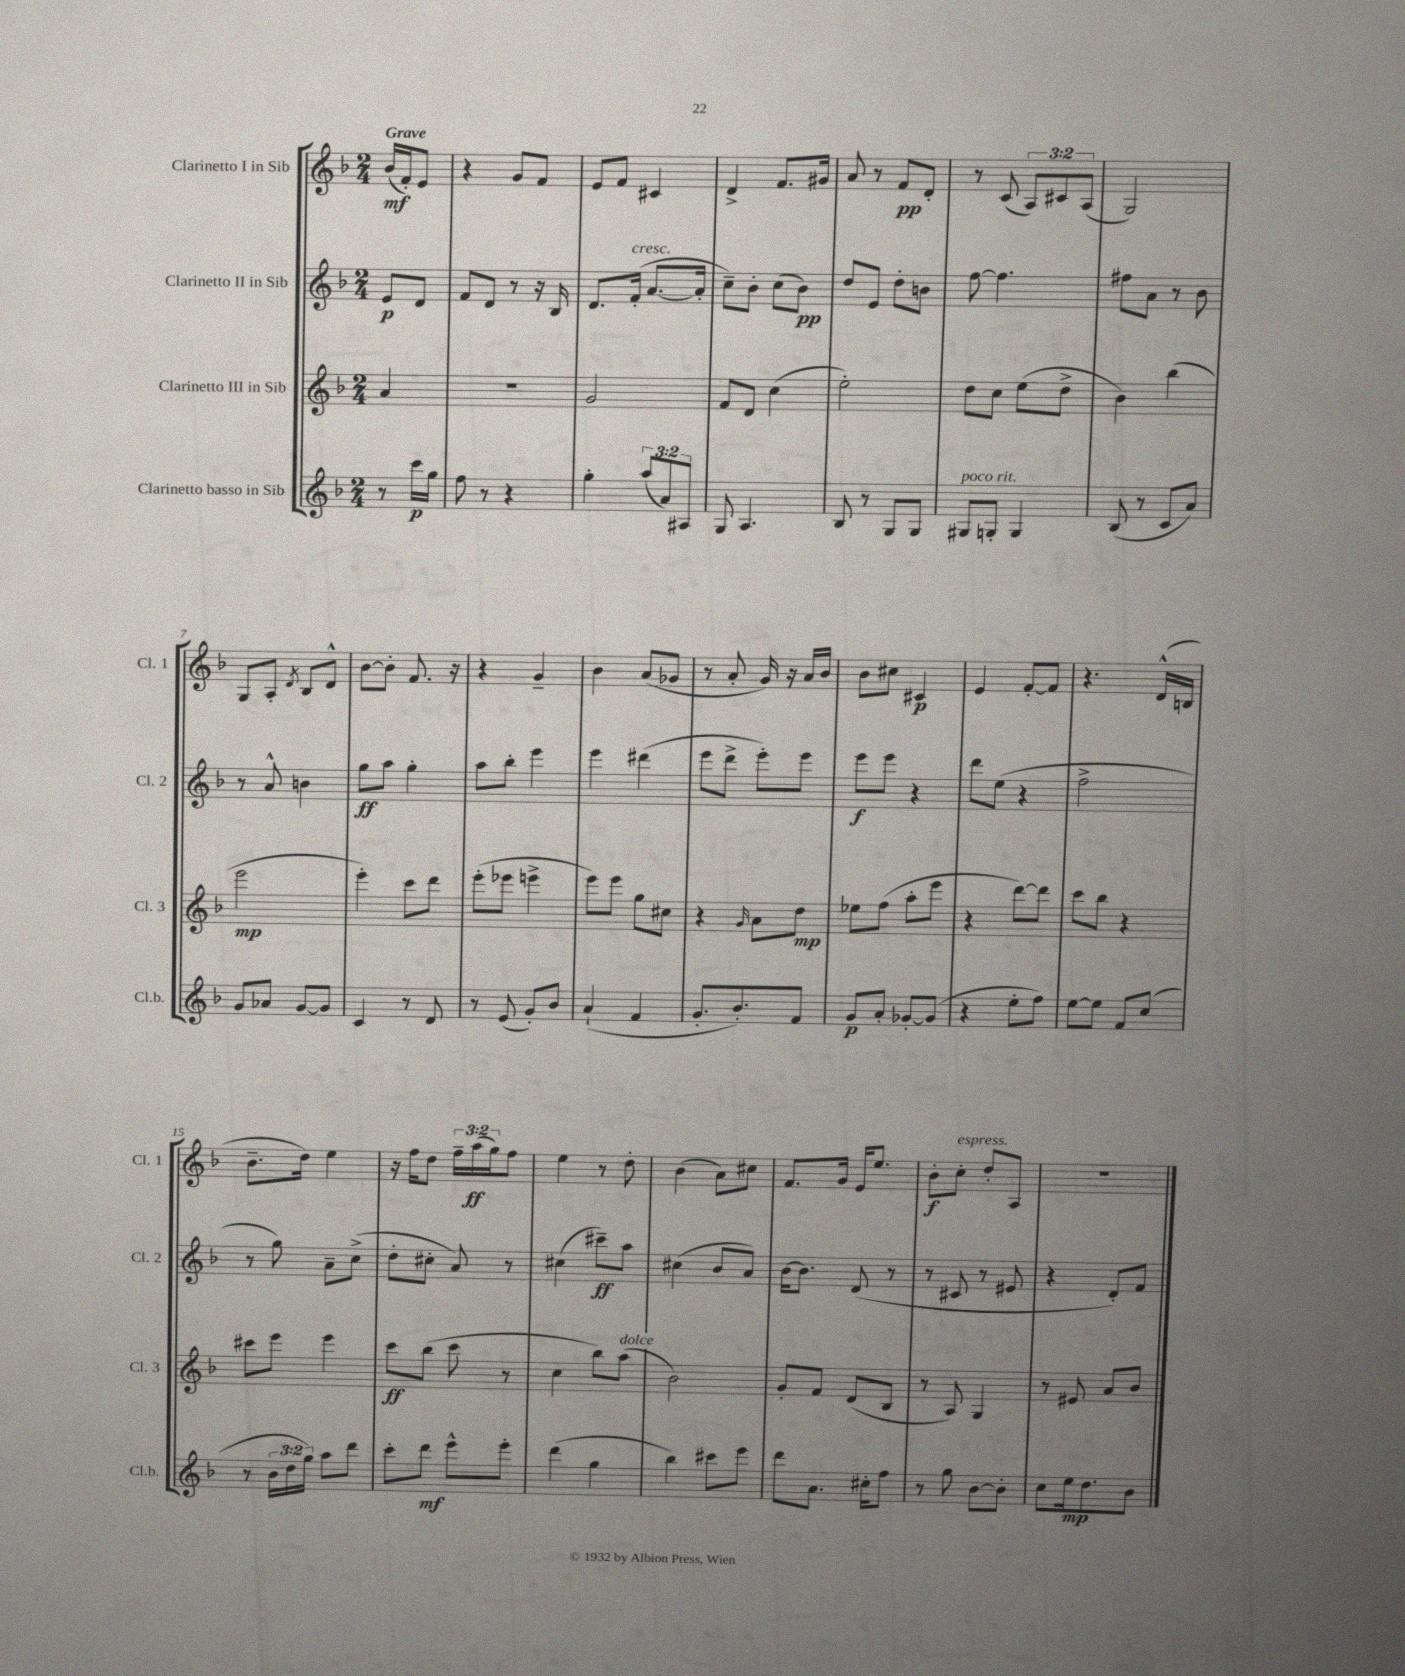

**kern	**kern	**kern	**kern
*staff4	*staff3	*staff2	*staff1
*clefG2	*clefG2	*clefG2	*clefG2
*k[b-]	*k[b-]	*k[b-]	*k[b-]
*M2/4	*M2/4	*M2/4	*M2/4
8r	4a	8e	(16b-
.	.	.	16f')
16ccc	.	8d	8e
16gg	.	.	.
=	=	=	=
8ff	2r	8f	4r
8r	.	8d	.
4r	.	8r	8g
.	.	16r	8f
.	.	16B-	.
=	=	=	=
4gg'	2g	8.d	8e
.	.	.	8f
.	.	(16f'	.
(12aa	.	[8.a	4c#
12a)	.	.	.
12A#	.	.	.
.	.	16a']	.
=	=	=	=
8G	8f	8cc~)	4d^
4.A	8d	8b-'	.
.	(4cc	(8cc	8.f
.	.	8b-)	.
.	.	.	16g#
=	=	=	=
8B-	2ee')	8dd	8a
8r	.	8e	8r
8G	.	8dd'	8f
8G	.	8b	8d'
=	=	=	=
8G#	8dd	[8ff	8r
8G'	8cc	4.ff]	(8c
4G	(8ee	.	12A)
.	.	.	12c#
.	8dd^	.	.
.	.	.	(12A
=	=	=	=
(8B-	4b-)	8ff#	2G)
8r	.	8a	.
8c	(4bb-	8r	.
8a)	.	8b-	.
=	=	=	=
8g	2eee	8r	8G
8a-	.	8a^^	8A'
.	.	.	8qd
[8g	.	4b	8B-
8g]	.	.	8d^^
=	=	=	=
4c	4eee')	8gg	[8b-
.	.	8aa	8b-']
8r	8ccc	4gg'	8.f
8d	8ddd	.	.
.	.	.	16r
=	=	=	=
8r	(8eee'	8aa	4r
(8e	8eee-	8bb-'	.
8g')	4eee^	4eee	4g~
8b-	.	.	.
=	=	=	=
(4a`	8eee)	4eee	4b-
.	8eee	.	.
4f	8gg	(4ddd#	(8a
.	8cc#	.	8g-
=	=	=	=
8.g'	4r	8eee	8r
.	.	8ddd^	8a'
8.b-')	.	.	.
.	16qqg	.	.
.	8a	8eee')	16g)
.	.	.	16r
8f	8dd	8eee	16a
.	.	.	16b-
=	=	=	=
8g	8ee-	8eee	8b-
8a'	(8ff	8eee	8cc#
[8g-'	8aa'	4r	4c#
(8g-]	8eee	.	.
=	=	=	=
4r	4r	8ddd	4e
.	.	(8ee	.
8ee'	[8ddd)	4r	[8f'
8ff)	8ddd]	.	8f]
=	=	=	=
[8ee	8ccc	2ff^	4.r
8ee]	8bb-	.	.
8f	4r	.	.
(8cc	.	.	(16d^^
.	.	.	16B
=	=	=	=
8r	8ccc#	8r	8.b-~
24b-	8eee	8gg)	.
24dd	.	.	.
.	.	.	16dd)
24gg)	.	.	.
8aa	4eee	8a~	4ee
8ddd	.	(8cc^	.
=	=	=	=
8ccc'	8ccc	8dd'	16r
.	.	.	16ff
8ddd	(8bb-	8cc#'	8dd
8eee^^	8ccc	8a)	24ff~
.	.	.	(24aa
.	.	.	24gg)
8eee'	8r	8r	8ff
=	=	=	=
(4ddd	4cc	(4cc#	4ee
4gg	8bb-)	8ccc#~)	8r
.	(8aa	8aa	8dd'
=	=	=	=
4bb-)	2b-)	(4cc#	(4b-
8ccc#	.	8b-	8a)
8eee	.	8a)	8cc#
=	=	=	=
8ddd	8g'	[16b-	8.f
.	.	8.b-]	.
8.a	8f	.	.
.	.	.	16g
.	(8d	(8d	16e
16cc#'	.	.	8.ee
8ff	8B-	8r	.
=	=	=	=
8r	8r	8r	8b-'
8gg	8A)	8c#	8cc'
[8b-	4G	8r	8dd'
8b-']	.	8e#	8A
=	=	=	=
8cc	8r	4r	2r
16ee	8e#	.	.
8.dd	.	.	.
.	8a	8d')	.
8b-	8b-	8f	.
==	==	==	==
*-	*-	*-	*-
